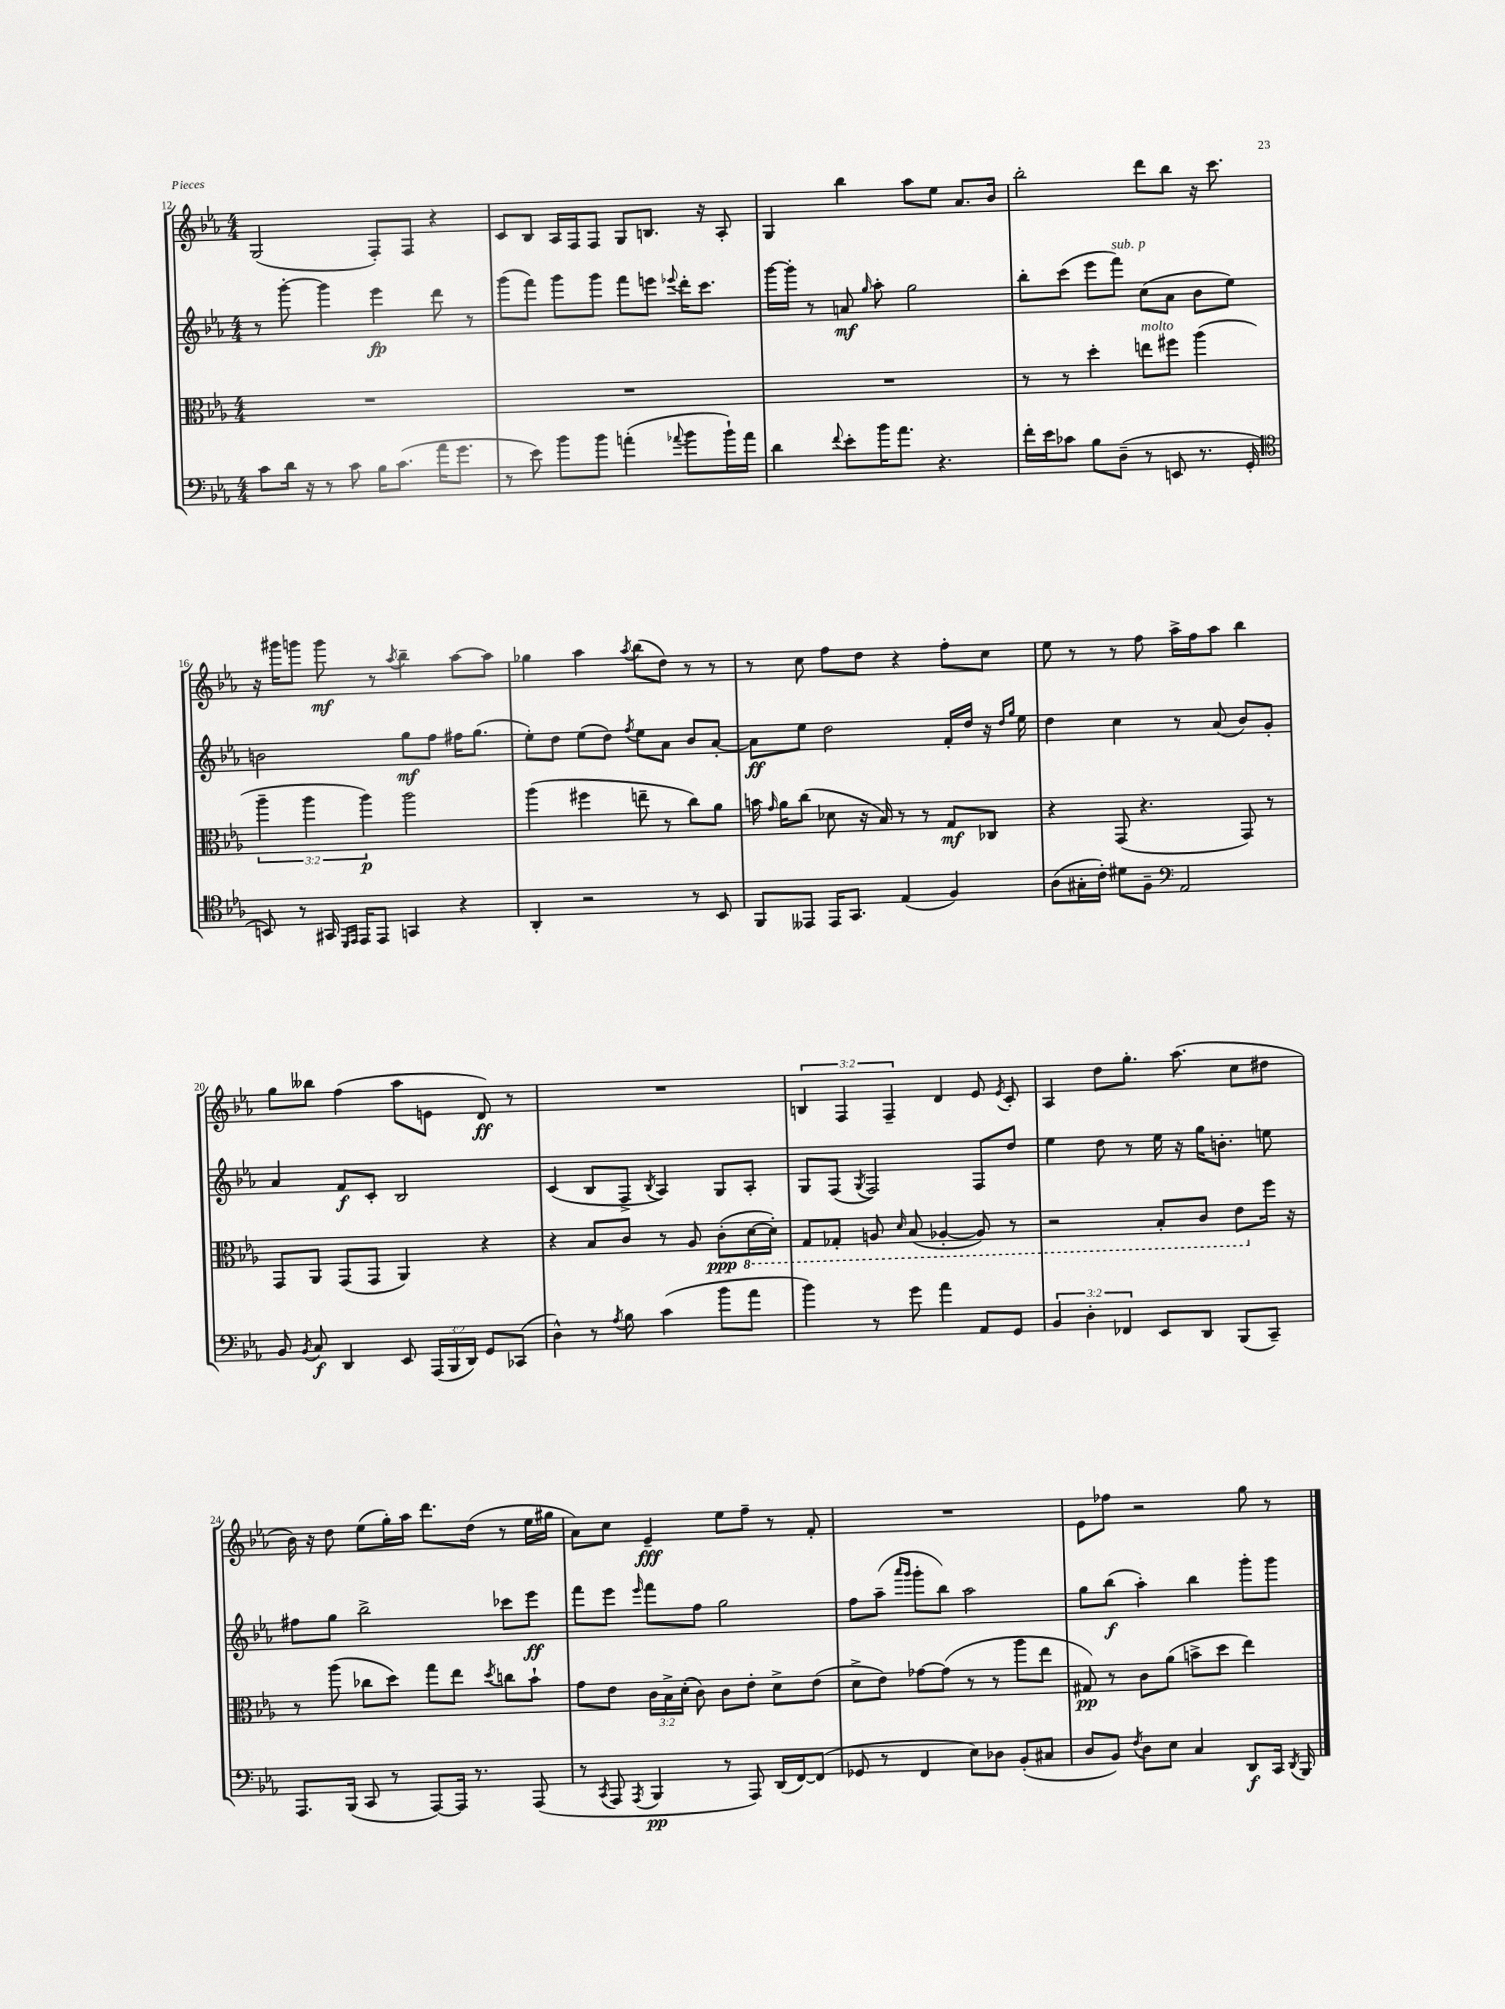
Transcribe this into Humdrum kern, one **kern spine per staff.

**kern	**kern	**kern	**kern
*staff4	*staff3	*staff2	*staff1
*clefF4	*clefC3	*clefG2	*clefG2
*k[b-e-a-]	*k[b-e-a-]	*k[b-e-a-]	*k[b-e-a-]
*M4/4	*M4/4	*M4/4	*M4/4
8c	1r	8r	(2G
16d	.	[8ggg'	.
16r	.	.	.
8r	.	4ggg]	.
8c	.	.	.
16B-	.	4eee-	8F')
(8.c	.	.	.
.	.	.	8F
16a-	.	8ddd	4r
8.g	.	.	.
.	.	8r	.
=	=	=	=
8r	1r	(8ggg	8c
8e-)	.	8fff)	8B-
8b-	.	8ggg	16A-
.	.	.	16F
8b-	.	8ggg	8F
(4a'	.	8fff	8G
.	.	8eee	8.B
8qqa-	.	8qqeee-	.
8b-	.	16ddd'	.
.	.	8.ccc	16r
16b-`)	.	.	8A-'
16a-	.	.	.
=	=	=	=
4d	1r	[16ggg	4G
.	.	16ggg']	.
.	.	8r	.
8qqf	.	.	.
8e-'	.	8a	4bb-
.	.	16qqgg	.
16b-	.	8aa-'	.
8.a-	.	.	.
.	.	2gg	8aa-
4.r	.	.	8ee-
.	.	.	8.a-
.	.	.	16b-
=	=	=	=
16f'	8r	8bb-'	2bb-'
16e-	.	.	.
8c-	8r	(8ccc	.
8B-	4dd'	8eee-	.
(8D~	.	8fff)	.
8r	8ee	(8cc	8ddd
8EE	8ff#	8a-	8bb-
8.r	(4aa-	8b-	16r
.	.	.	8.ccc
.	.	8ee-)	.
16GG'	.	.	.
=	=	=	=
*clefC4	*	*	*
8BB)	6aa-~	2b	16r
.	.	.	16ggg#
8r	.	.	8ggg
.	6aa-	.	.
16GG#	.	.	8ggg
16qqDD	.	.	.
16qqEE-	.	.	.
16EE-	.	.	.
.	6aa-)	.	.
8EE-	.	.	8r
.	.	.	8qaa-
4GG	2aa-	8gg	4bb-~
.	.	8ff	.
4r	.	16ff#	[8aa-
.	.	(8.gg	.
.	.	.	8aa-]
=	=	=	=
4AA-'	(4aa-	8ee-')	4gg-
.	.	8dd	.
2r	4ff#	(8ee-	4aa-
.	.	8dd)	.
.	.	8qff	8qaa-
.	8ee~	8ee-	(8bb-
.	8r	8a-	8dd)
8r	8cc)	8b-	8r
8BB-	8a-	[8a-'	8r
=	=	=	=
8FF	16b	8a-]	8r
.	16qqg	.	.
.	16a-	.	.
8EE--	(8cc	8ee-	8cc
16EE--	8d-	2dd	8ff
8.GG	.	.	.
.	16r	.	8dd
.	16B-)	.	.
(4E-	8r	.	4r
.	8r	.	.
4F)	8G	16f'	8ff'
.	.	16dd	.
.	8C-	16r	8cc
.	.	16qqdd	.
.	.	16qqgg	.
.	.	16ee-	.
=	=	=	=
(8A-	4r	4dd	8ee-
16G#'	.	.	8r
16c')	.	.	.
8d#	(8GG	4cc	8r
8F~	4.r	.	8ff
*clefF4	*	*	*
2AA-	.	8r	16aa-^
.	.	.	16ff
.	.	(8a-	8aa-
.	8GG)	8b-)	4bb-
.	8r	8g'	.
=	=	=	=
8BB-	8GG	4a-	8gg
8qBB-	.	.	.
8C	8AA-	.	8bb--
4DD	(8GG	8f	(4ff
.	8GG	8c'	.
8EE-	4AA-)	2B-	8aa-
(24AAA-	.	.	8e
24BBB-	.	.	.
24DD)	.	.	.
8GG	4r	.	8d)
(8CC-	.	.	8r
=	=	=	=
4D^^)	4r	(4c	1r
8r	8B-	8B-	.
8qA-	.	.	.
8B-	8c	8F^	.
.	.	8qB-	.
(4c	8r	4A-)	.
.	8A-	.	.
8b-	(8c'	8G	.
8a-	[16D	8A-'	.
.	16D'])	.	.
=	=	=	=
4b-)	8GG	8G	6B
.	8GG-'	(8F	.
.	.	.	6F
.	.	8qG	.
8r	8AA	2F)	.
.	.	.	6F~
.	16qqD	.	.
8g	(8BB-	.	.
4a-	[4AA-'	.	4d
8AA-	8AA-])	8F	8e-
.	.	.	8qe-
8GG	8r	8dd	8c'
=	=	=	=
6BB-	2r	4ee-	4A-
6D'	.	.	.
.	.	8dd	8dd
6FF-	.	.	.
.	.	8r	8.gg'
8EE-	8BB-'	16ee-	.
.	.	16r	(8.aa-
8DD	8C	16gg	.
.	.	8.b'	.
(8BBB-	8E-	.	8cc
8CC~)	16ff	8ee	8dd#
.	16r	.	.
=	=	=	=
8.AAA-	8r	8ff#	16b-)
.	.	.	16r
.	(8aa-	8gg	8dd
(16BBB-	.	.	.
8CC	8cc-	2bb-^	(8ee-
8r	8dd)	.	16gg')
.	.	.	16aa-
[8AAA-)	8gg	.	8.ddd
16AAA-]	8ee-	.	.
8.r	.	.	(16dd
.	8qdd	.	.
.	8cc	8ccc-	8r
(8AAA-	8b-`	8eee-	16ee-
.	.	.	16gg#
=	=	=	=
8r	8g	8fff	8a-)
8qCC	.	.	.
8AAA-	8e-	8eee-	8cc
8qAAA-	.	16qqeee-	.
4BBB-	24c	8fff	4e-~
.	24B-^	.	.
.	(24d'	.	.
.	8c)	8ff	.
8r	8c	2gg	8ee-
8AAA-)	8e-'	.	8ff~
(16DD	8d^	.	8r
[16FF)	.	.	.
(8FF]	(8e-	.	8f'
=	=	=	=
8GG-	8d^	8ff	1r
8r	8e-)	(8aa-~	.
.	.	16qqaaa-	.
.	.	16qqggg	.
4FF	[8g-	8ggg'	.
.	(8g-]	8bb-)	.
8E-)	8r	2aa-	.
8D-	8r	.	.
(8BB-'	8aa-	.	.
8C#	8ee-	.	.
=	=	=	=
8D	8G#)	8gg	8e-
8BB-)	8r	(8bb-	8ff-
8qF	.	.	.
8D	8c	4aa-')	2r
8E-	(8a-	.	.
4C	8b^	4bb-	.
.	8dd	.	.
8DD	4ee-)	8ggg'	8gg
16CC	.	8ggg	8r
8qDD	.	.	.
16BBB-	.	.	.
==	==	==	==
*-	*-	*-	*-
